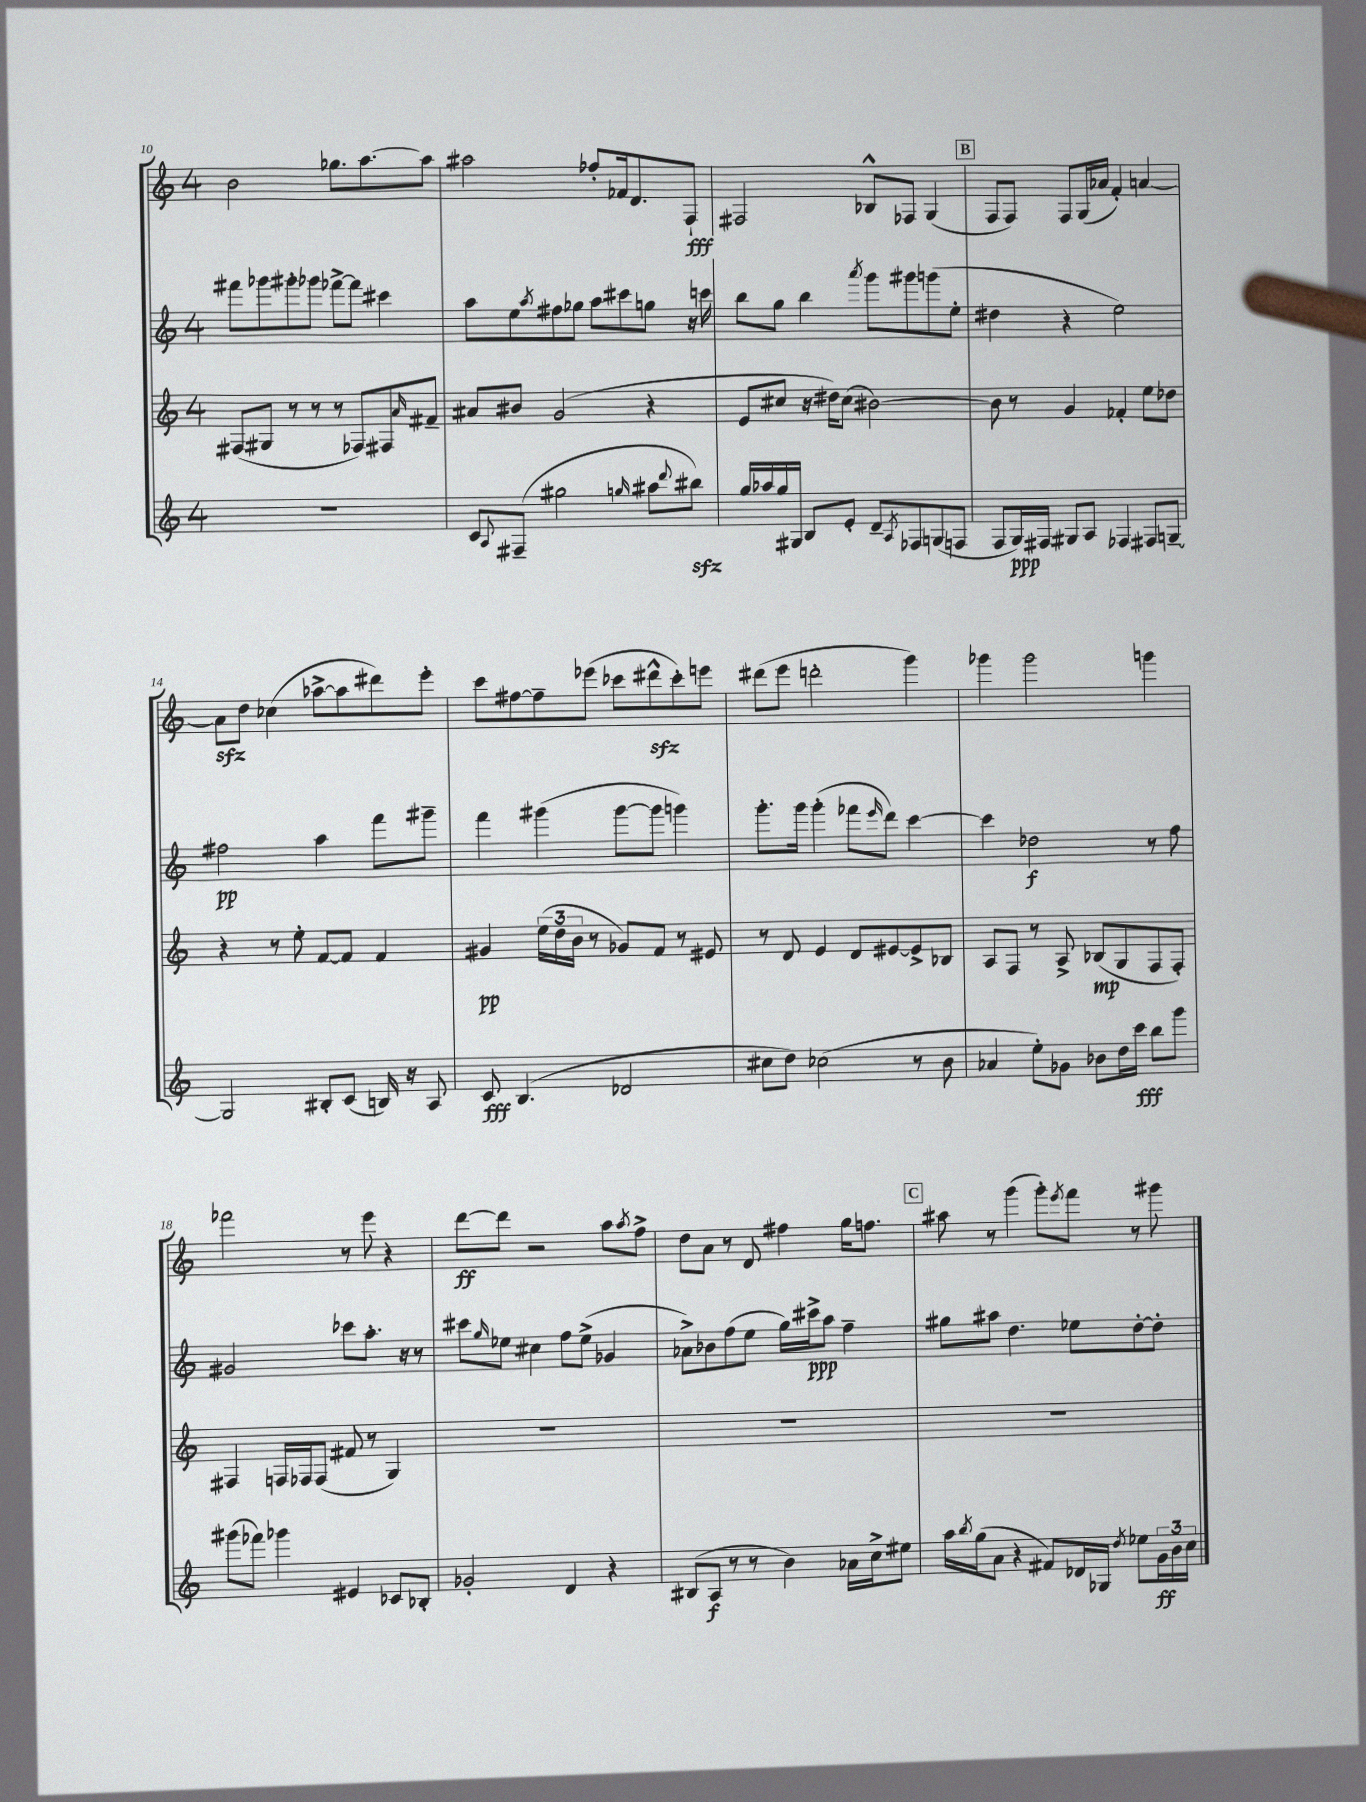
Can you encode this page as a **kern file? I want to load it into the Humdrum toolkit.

**kern	**dynam	**kern	**dynam	**kern	**dynam	**kern	**dynam
*part4	*part4	*part3	*part3	*part2	*part2	*part1	*part1
*staff4	*staff4	*staff3	*staff3	*staff2	*staff2	*staff1	*staff1
*clefG2	*	*clefG2	*	*clefG2	*	*clefG2	*
*k[]	*	*k[]	*	*k[]	*	*k[]	*
*M4/4	*	*M4/4	*	*M4/4	*	*M4/4	*
=10	=10	=10	=10	=10	=10	=10	=10
1r	.	(8F#X/L	.	8fff#X\L	.	2b\	.
.	.	8G#X/J	.	8ggg-X\	.	.	.
.	.	8r	.	8ggg#X'\	.	.	.
.	.	8r	.	8ggg-X\J	.	.	.
.	.	8r	.	[8fff-X^\L	.	8.gg-X\L	.
.	.	8F-X/L)	.	8fff-\J]	.	.	.
.	.	.	.	.	.	[8.aa\	.
.	.	8F#X/	.	4ccc#X\	.	.	.
.	.	16qqa/	.	.	.	.	.
.	.	8f#X~/J	.	.	.	8aa\J]	.
=11	=11	=11	=11	=11	=11	=11	=11
8c/L	.	8a#X/L	.	8aa\L	.	2aa#X\	.
8qqA/	.	.	.	.	.	.	.
(8F#X~/J	.	8b#X/J	.	8ee\	.	.	.
.	.	.	.	8qaa/	.	.	.
2gg#X\	.	(2g/	.	8ff#X\	.	.	.
.	.	.	.	8gg-X\J	.	.	.
.	.	.	.	8aa\L	.	8ff-X'/L	.
.	.	.	.	8ccc#X\	.	16f-X/k	.
.	.	.	.	.	.	8.d/	.
16qqggn/	.	.	.	.	.	.	.
8aa#X\L	.	4r	.	8ggn\J	.	.	.
8qqddd/	.	.	.	.	.	.	.
8bb#Xzz\J)	.	.	.	16r	.	8F`/J	fff
.	.	.	.	16cccn\	.	.	.
=12	=12	=12	=12	=12	=12	=12	=12
16gg/LL	.	8e/L	.	8bb\L	.	2F#X/	.
16aa-X/	.	.	.	.	.	.	.
16gg/	.	8cc#X/J	.	8gg\J	.	.	.
16G#X/JJ	.	.	.	.	.	.	.
8B/L	.	16r	.	4bb\	.	.	.
.	.	16dd#X\KL)	.	.	.	.	.
8e'/J	.	(8cc#\J	.	.	.	.	.
.	.	.	.	8qaaa/	.	.	.
8d~/L	.	[2b#X\)	.	8ggg\L	.	8B-X^^/L	.
8qA/	.	.	.	.	.	.	.
8F-X/	.	.	.	8ggg#X\	.	8F-X/J	.
(8Gn/	.	.	.	(8gggn\	.	(4G/	.
8Fn/J	.	.	.	8ee'\J	.	.	.
!!LO:REH:place=s1:t=B
=13	=13	=13	=13	=13	=13	=13	=13
8F/L	.	8b#\]	.	4dd#X\	.	8F/L	.
16G/L)	ppp	8r	.	.	.	8F/J)	.
16F#X/JJ	.	.	.	.	.	.	.
8G#X/L	.	4g/	.	4r	.	8F/L	.
8A/J	.	.	.	.	.	(16G/L	.
.	.	.	.	.	.	16a-X/JJ	.
4F-X/	.	4f-X'/	.	2ee\)	.	4f'/)	.
8F#X/L	.	8ee\L	.	.	.	[4an/	.
[8Gn~/J	.	8dd-X\J	.	.	.	.	.
!!LO:LB:g=z
=14	=14	=14	=14	=14	=14	=14	=14
2G/]	.	4r	.	2ff#X\	pp	8azz\L]	.
.	.	.	.	.	.	8dd\J	.
.	.	8r	.	.	.	(4cc-X\	.
.	.	8ee'\	.	.	.	.	.
8B#X'/L	.	[8f/L	.	4aa\	.	[8aa-X^\L	.
(8c/J	.	8f/J]	.	.	.	8aa-\]	.
16Bn/)	.	4f/	.	8fff\L	.	8ddd#X\)	.
16r	.	.	.	.	.	.	.
8A/	.	.	.	8ggg#X~\J	.	8eee'\J	.
=15	=15	=15	=15	=15	=15	=15	=15
8c/	fff	4g#X/	pp	4fff\	.	8ccc\L	.
(4.B/	.	.	.	.	.	[8ff#X\	.
.	.	(24ee\LL	.	(4ggg#X\	.	8ff#~\]	.
.	.	24dd\	.	.	.	.	.
.	.	24b\JJ	.	.	.	.	.
.	.	8r	.	.	.	(8eee-X\J	.
2d-X/	.	8g-X/L)	.	[8ggg#\L	.	8ccc-X\L	.
.	.	8f/J	.	8ggg#\J]	.	8ddd#Xzz^^\	.
.	.	8r	.	4gggn\)	.	8ccc-'\)	.
.	.	8e#X/	.	.	.	8eeen\J	.
=16	=16	=16	=16	=16	=16	=16	=16
8cc#X\L	.	8r	.	8.ggg'\L	.	(8ddd#X\L	.
8dd\J)	.	8d/	.	.	.	8eee\J	.
.	.	.	.	16ggg\Jk	.	.	.
(2cc-X\	.	4e/	.	(4ggg'\	.	2dddn'\	.
.	.	8d/L	.	8fff-X\L	.	.	.
.	.	.	.	16qqeee/	.	.	.
.	.	[8e#X/	.	8ddd\J)	.	.	.
8r	.	8e#^/]	.	[4ccc\	.	4ggg\)	.
8b\	.	8B-X/J	.	.	.	.	.
=17	=17	=17	=17	=17	=17	=17	=17
4a-X/	.	8A/L	.	4ccc\]	.	4ggg-X\	.
.	.	8F/J	.	.	.	.	.
8ee'\L)	.	8r	.	2dd-X\	f	2ggg-\	.
8g-X\J	.	8A^/	.	.	.	.	.
8b-X\L	.	(8B-X/L	mp	.	.	.	.
16dd\L	.	8G/	.	.	.	.	.
16ccc\JJ	fff	.	.	.	.	.	.
8bb\L	.	8F/	.	8r	.	4gggn\	.
8ggg\J	.	8F'/J)	.	8ff\	.	.	.
!!LO:LB:g=z
=18	=18	=18	=18	=18	=18	=18	=18
(8ggg#X\L	.	4F#X/	.	2g#X/	.	2fff-X\	.
8fff-X\J)	.	.	.	.	.	.	.
4ggg-X\	.	16Fn/LL	.	.	.	.	.
.	.	16F-X/J	.	.	.	.	.
.	.	(8F-/J	.	.	.	.	.
4e#X/	.	8f#X/	.	8ccc-X\L	.	8r	.
.	.	8r	.	8.aa'\J	.	8eee\	.
8c-X/L	.	4G/)	.	.	.	4r	.
.	.	.	.	16r	.	.	.
8B-X'/J	.	.	.	8r	.	.	.
=19	=19	=19	=19	=19	=19	=19	=19
2g-X'/	.	1r	.	8ccc#X\L	.	[8ddd\L	ff
.	.	.	.	16qqgg/	.	.	.
.	.	.	.	8ee-X\J	.	8ddd\J]	.
.	.	.	.	4cc#X\	.	2r	.
4d/	.	.	.	8ff\L	.	.	.
.	.	.	.	(8ee-^\J	.	.	.
4r	.	.	.	4g-X/	.	8aa\L	.
.	.	.	.	.	.	8qaa/	.
.	.	.	.	.	.	8ff^\J	.
=20	=20	=20	=20	=20	=20	=20	=20
(8B#X/L	.	1r	.	8a-X^\L)	.	8dd\L	.
8A/J	f	.	.	8b-X\	.	8a\J	.
8r	.	.	.	(8ff\	.	8r	.
8r	.	.	.	8ee\J	.	8d/	.
4b\)	.	.	.	16gg\LL)	.	4ff#X\	.
.	.	.	.	16ccc#X^\J	ppp	.	.
.	.	.	.	8aa\J	.	.	.
16a-X\LL	.	.	.	4ff~\	.	16gg\KL	.
16cc^\J	.	.	.	.	.	8.ffn\J	.
8ee#X\J	.	.	.	.	.	.	.
!!LO:REH:place=s1:t=C
=21	=21	=21	=21	=21	=21	=21	=21
16aa\LL	.	1r	.	8gg#X\L	.	8aa#X\	.
8qbb/	.	.	.	.	.	.	.
(16gg\J	.	.	.	.	.	.	.
8a\J	.	.	.	8aa#X\J	.	8r	.
4r	.	.	.	4.dd\	.	(4ggg\	.
8f#X/L)	.	.	.	.	.	8ggg'\L)	.
.	.	.	.	.	.	8qeee/	.
16d-X/L	.	.	.	8ee-X\L	.	8fff\J	.
16G-X/JJ	.	.	.	.	.	.	.
8qdd/	.	.	.	.	.	.	.
8ee-X\L	.	.	.	[8dd'\	.	8r	.
24g\L	ff	.	.	8dd'\J]	.	8ggg#X\	.
24b\	.	.	.	.	.	.	.
24cc\JJ	.	.	.	.	.	.	.
==	==	==	==	==	==	==	==
*-	*-	*-	*-	*-	*-	*-	*-
